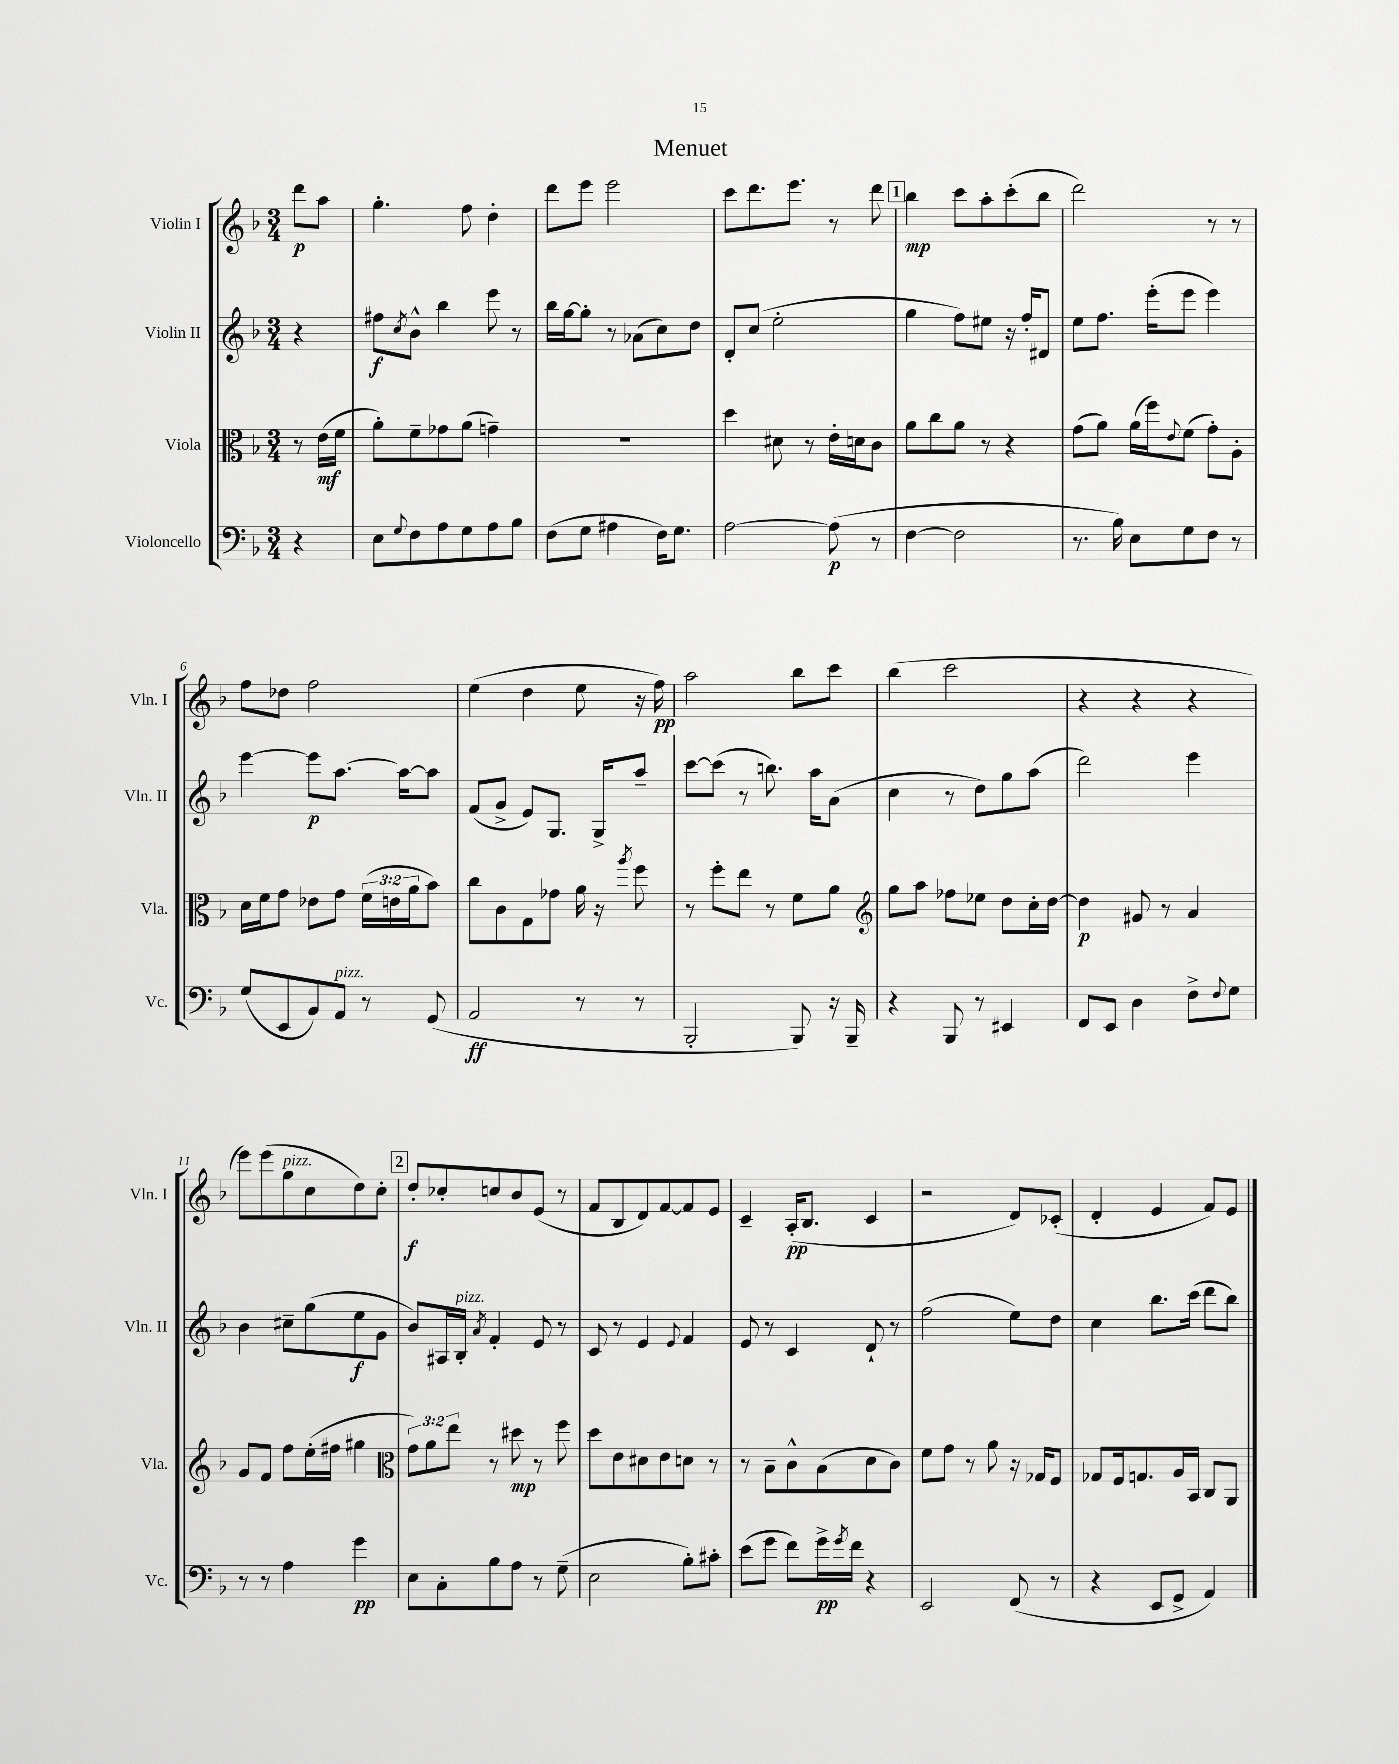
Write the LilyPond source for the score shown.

\header { title = "Menuet" }
<<
\new StaffGroup <<
\new Staff = "s0" \with { instrumentName = "Violin I" shortInstrumentName = "Vln. I" } {
    \clef treble \key f \major \numericTimeSignature \time 3/4 \partial 4
    d'''8\p a''8 |
    g''4.-. f''8 d''4-. |
    d'''8 e'''8 e'''2 |
    c'''8 d'''8. e'''8. r8 d'''8 |
    \mark \markup { \box "1" } bes''4\mp c'''8 a''8-. c'''8-.( bes''8 |
    d'''2) r8 r8 |
    f''8 des''8 f''2 |
    e''4( d''4 e''8 r16 f''16\pp) |
    a''2 bes''8 c'''8 |
    bes''4( c'''2 |
    r4 r4 r4 |
    e'''8) e'''8( g''8^\markup { \italic "pizz." } c''8 d''8) c''8-. |
    \mark \markup { \box "2" } d''8-.\f ces''8-. c''8 bes'8 e'8( r8 |
    f'8 bes8 d'8) f'8~ f'8 e'8 |
    c'4-- a16-.\pp( bes8. c'4 |
    r2 d'8) ces'8-.( |
    d'4-. e'4 f'8) e'8 \bar "|." |
}
\new Staff = "s1" \with { instrumentName = "Violin II" shortInstrumentName = "Vln. II" } {
    \clef treble \key f \major \numericTimeSignature \time 3/4 \partial 4
    r4 |
    fis''8\f \acciaccatura { c''8 } bes'8-^ bes''4 e'''8 r8 |
    bes''16 g''16~ g''8-. r8 aes'8( c''8) d''8 |
    d'8-. c''8( e''2-. |
    \mark \markup { \box "1" } g''4 f''8) eis''8 r16 f''16-. dis'8 |
    e''8 f''8. e'''16-.( e'''8 e'''4) |
    e'''4~ e'''8\p a''8.~ a''16~ a''8 |
    f'8( g'8-> e'8) g8. g16-> a''8-- |
    c'''8~ c'''8( r8 b''8.) a''16 a'8( |
    c''4 r8 d''8) g''8 a''8( |
    d'''2) e'''4 |
    bes'4 cis''8-- g''8( e''8\f g'8 |
    \mark \markup { \box "2" } bes'8) ais16 bes16-.^\markup { \italic "pizz." } \acciaccatura { a'8 } f'4-. e'8 r8 |
    c'8 r8 e'4 \appoggiatura { e'8 } f'4 |
    e'8 r8 c'4 d'8-! r8 |
    f''2( e''8) d''8 |
    c''4 bes''8. c'''16( d'''8 bes''8) \bar "|." |
}
\new Staff = "s2" \with { instrumentName = "Viola" shortInstrumentName = "Vla." } {
    \clef alto \key f \major \numericTimeSignature \time 3/4 \override Staff.TupletNumber.text = #tuplet-number::calc-fraction-text \partial 4
    r8 e'16\mf( f'16 |
    a'8-.) f'8-- ges'8 a'8( g'4--) |
    R2. |
    d''4 dis'8 r8 e'16-. d'16 c'8 |
    \mark \markup { \box "1" } a'8 c''8 a'8 r8 r4 |
    g'8( a'8) a'16( f''16) \appoggiatura { e'8 } f'8( g'8-.) a8-. |
    d'16 f'16 g'8 ees'8 g'8 \tuplet 3/2 { f'16( e'16 a'16 } bes'8) |
    c''8 c'8 g8 ges'8 a'16 r16 \acciaccatura { a''8 } f''8 |
    r8 f''8-. e''8 r8 f'8 a'8 |
    \clef treble g''8 a''8 fes''8 ees''8 d''8 c''16-. d''16~ |
    d''4\p gis'8 r8 a'4 |
    g'8 f'8 f''8 e''16-.( fis''16 gis''4 |
    \mark \markup { \box "2" } \clef alto \tuplet 3/2 { g'8) a'8 e''8 } r8 dis''8\mp r8 f''8 |
    d''8 e'8 dis'8 e'8 d'8 r8 |
    r8 bes8-- c'8-^ bes8( d'8 c'8) |
    f'8 g'8 r8 a'8 r16 ges16 f8 |
    ges8 f16 g8. a16 bes,16 c8 a,8 \bar "|." |
}
\new Staff = "s3" \with { instrumentName = "Violoncello" shortInstrumentName = "Vc." } {
    \clef bass \key f \major \numericTimeSignature \time 3/4 \partial 4
    r4 |
    e8 \appoggiatura { g8 } f8 a8 g8 a8 bes8 |
    f8( g8 ais4 f16) g8. |
    a2~ a8\p( r8 |
    \mark \markup { \box "1" } f4~ f2 |
    r8. bes16) e8 g8 f8 r8 |
    g8( e,8 bes,8) a,8^\markup { \italic "pizz." } r8 g,8( |
    a,2\ff r8 r8 |
    bes,,2-. bes,,8) r16 bes,,16-- |
    r4 bes,,8 r8 eis,4 |
    f,8 e,8 d4 f8-> \appoggiatura { f8 } g8 |
    r8 r8 a4 g'4\pp |
    \mark \markup { \box "2" } e8 c8-. bes8 a8 r8 g8--( |
    e2 bes8-.) cis'8-. |
    e'8( g'8 f'8) g'16->\pp \acciaccatura { g'8 } f'16 r4 |
    e,2 f,8( r8 |
    r4 e,8 g,8-> a,4) \bar "|." |
}
>>
>>
